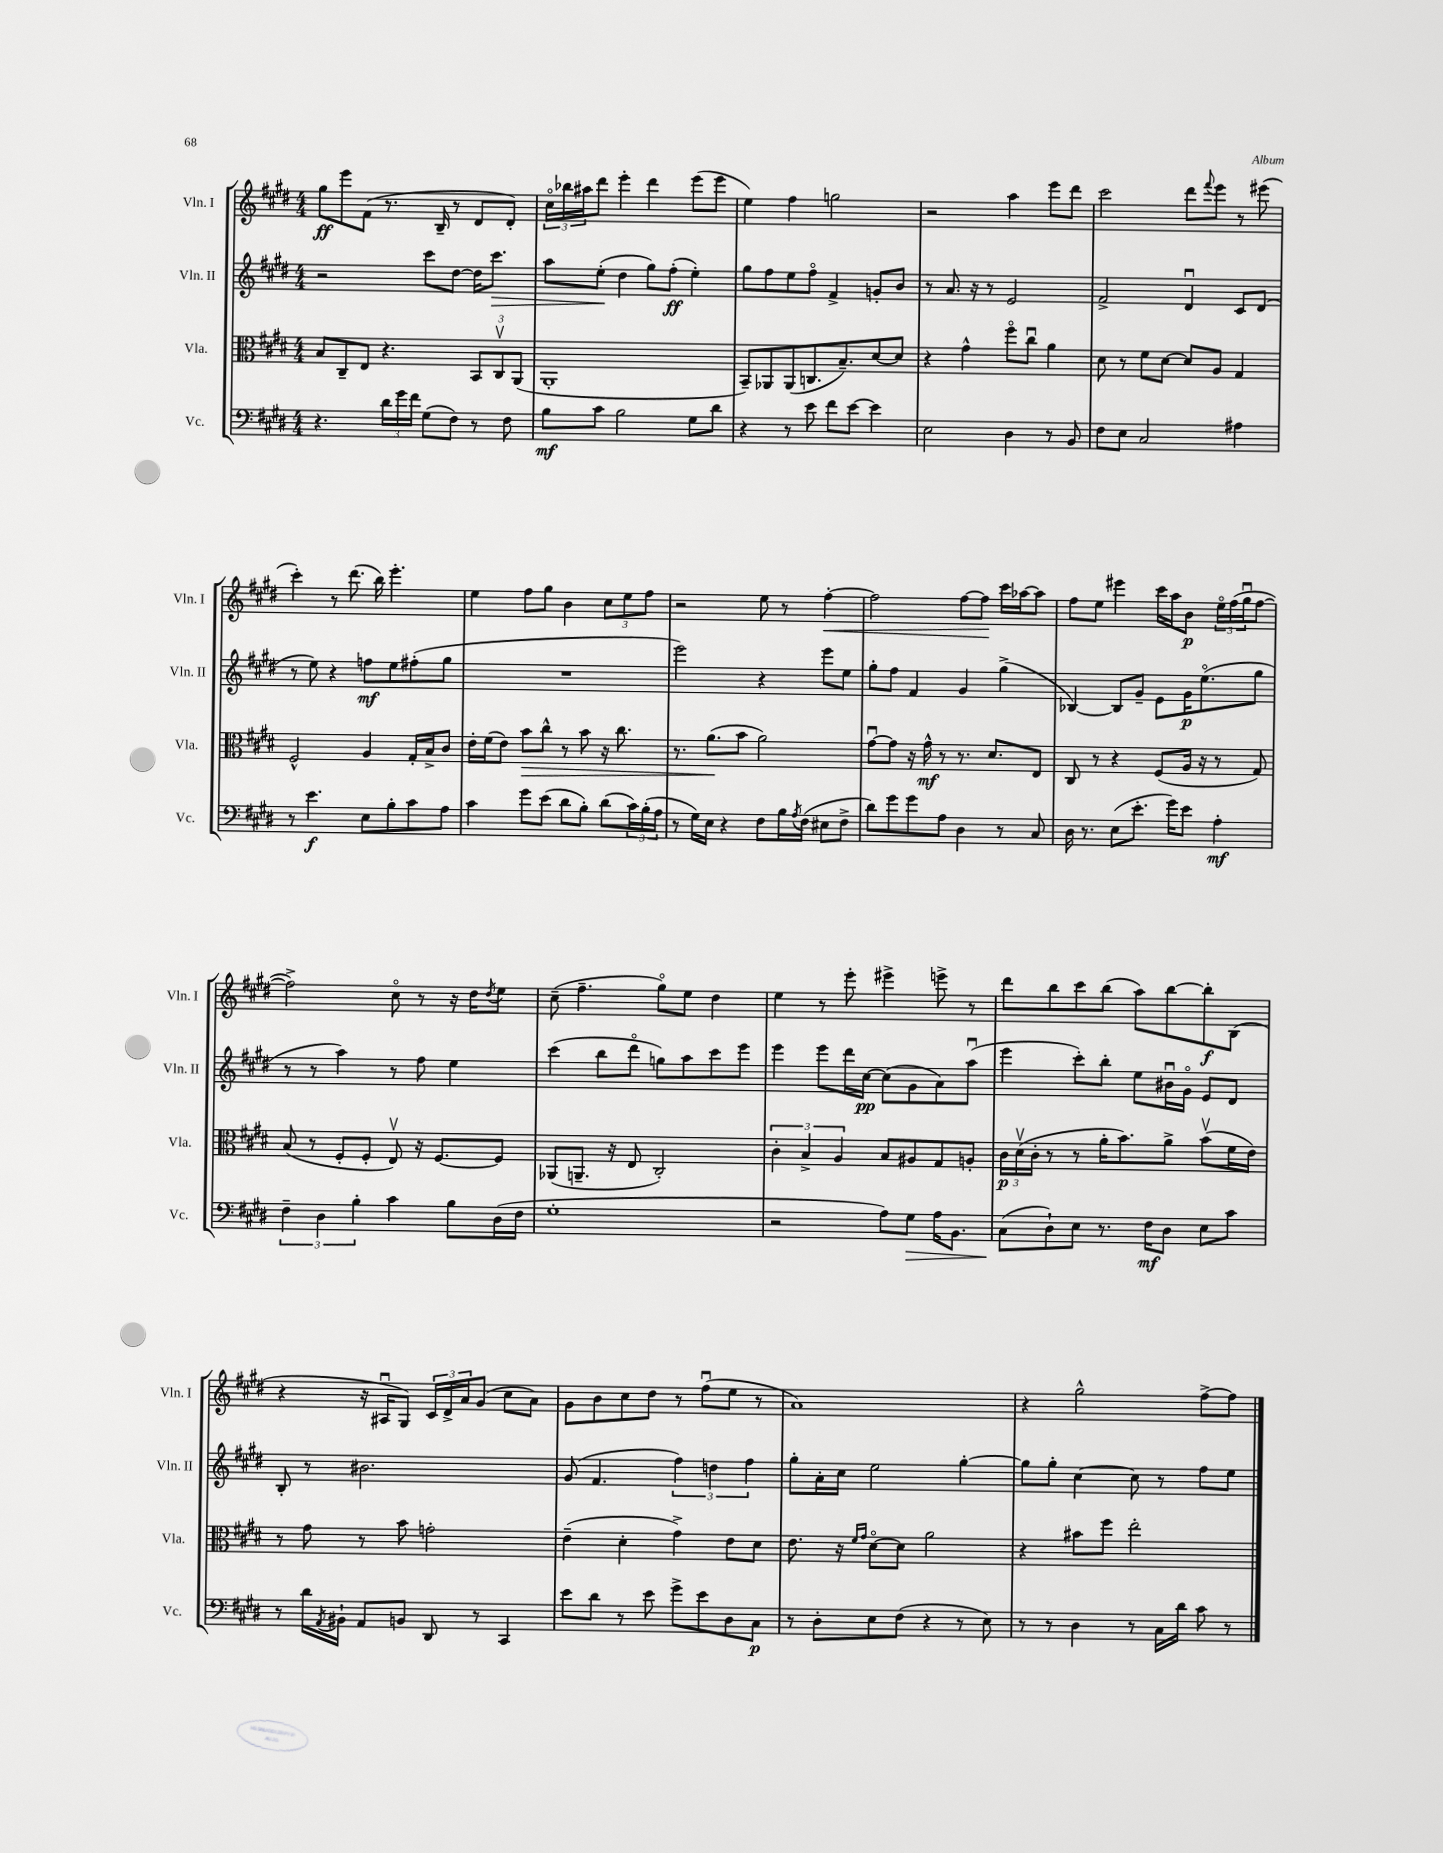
<<
\new StaffGroup <<
\new Staff = "s0" \with { instrumentName = "Vln. I" shortInstrumentName = "Vln. I" } {
    \clef treble \key e \major \numericTimeSignature \time 4/4
    gis''8\ff e'''8 fis'8( r8. b16-- r8 dis'8 dis'8-.) |
    \tuplet 3/2 { cis''16\flageolet bes''16 ais''16 } dis'''8 e'''4-. dis'''4 e'''8( e'''8 |
    e''4) fis''4 g''2 |
    r2 a''4 e'''8 dis'''8 |
    cis'''2 dis'''8 \appoggiatura { fis'''8 } e'''8 r8 eis'''8( |
    cis'''4-.) r8 dis'''8.( b''16) e'''4.-. |
    e''4 fis''8 gis''8 b'4 \tuplet 3/2 { cis''8 e''8 fis''8 } |
    r2 e''8 r8 fis''4~-.\< |
    fis''2 fis''8~ fis''8\! cis'''16 aes''16~ aes''8 |
    fis''8 e''8 eis'''4 cis'''16 a''16 b'8\p \tuplet 3/2 { e''16\flageolet fis''16( gis''16\downbow } fis''8~ |
    fis''2->) cis''8\flageolet r8 r16 dis''16 \acciaccatura { dis''8 } e''8 |
    cis''8--( fis''4.-- gis''8\flageolet) e''8 dis''4 |
    e''4 r8 e'''8-. eis'''4-> e'''8-> r8 |
    dis'''8 b''8 cis'''8 b''8( a''8) b''8~ b''8-.\f b8( |
    r4 r16 ais16\downbow gis8) \tuplet 3/2 { cis'16 dis'16-> a'16 } gis'8( cis''8 a'8) |
    gis'8 b'8 cis''8 dis''8 r8 fis''8\downbow( e''8 r8 |
    a'1) |
    r4 gis''2-^ fis''8~-> fis''8 \bar "|." |
}
\new Staff = "s1" \with { instrumentName = "Vln. II" shortInstrumentName = "Vln. II" } {
    \clef treble \key e \major \numericTimeSignature \time 4/4
    r2 cis'''8 dis''8~ dis''16 cis'''8.\> |
    a''8 e''8-.\!( dis''4 gis''8) fis''8-.\ff( e''4-.) |
    gis''8 fis''8 e''8 fis''8\flageolet fis'4-> g'8-. b'8 |
    r8 a'8. r16 r8 e'2 |
    fis'2-> dis'4\downbow cis'8 dis'8( |
    r8 e''8) r4 f''8\mf e''8 fis''8-.( gis''8 |
    R1 |
    e'''2) r4 e'''8 e''8 |
    gis''8-. fis''8 fis'4 gis'4 gis''4->( |
    bes4~) bes8 gis'8-- e'8 gis'16\p e''8.\flageolet( gis''8 |
    r8 r8 a''4) r8 fis''8 e''4 |
    cis'''4( b''8 dis'''8\flageolet g''8) a''8 cis'''8 e'''8 |
    e'''4 e'''8 dis'''16 cis''16~\pp cis''8( gis'8 a'8) a''8\downbow( |
    e'''4 cis'''8-.) b''8-. e''8 bis'16\downbow gis'16\flageolet e'8 dis'8 |
    b8-. r8 bis'2. |
    gis'8( fis'4. \tuplet 3/2 { fis''4) d''4 fis''4 } |
    gis''8-. a'16-. cis''16 e''2 gis''4~-. |
    gis''8 gis''8-. cis''4~ cis''8 r8 fis''8 e''8 \bar "|." |
}
\new Staff = "s2" \with { instrumentName = "Vla." shortInstrumentName = "Vla." } {
    \clef alto \key e \major \numericTimeSignature \time 4/4
    b8 cis8-- e8 r4. \tuplet 3/2 { b,8 cis8\upbow a,8( } |
    a,1-. |
    b,8--) aes,8 aes,8( c8. b8.--) dis'8~ dis'8 |
    r4 gis'4-^ fis''8\flageolet cis''8\downbow a'4 |
    dis'8 r8 fis'8 dis'8~ dis'8 a8 gis4 |
    fis2-^ a4 gis16-. b16-> cis'8 |
    e'16-. fis'16( e'8) b'8\> cis''8-^ r8 b'8 r16 cis''8. |
    r8. a'8.\!( b'8 a'2) |
    gis'8~\downbow gis'8 r16 gis'16-^\mf r8 r8. dis'8. e8 |
    cis8 r8 r4 fis8( a16 r16 r8 gis8) |
    b8( r8 fis8-. fis8-. e8\upbow) r16 fis8.~ fis8 |
    aes,8( a,8.-- r16 e8 cis2-.) |
    \tuplet 3/2 { cis'4-. b4-> a4 } b8 ais8 gis8 a8-. |
    \tuplet 3/2 { cis'16\p dis'16\upbow( cis'16-. } r8 r8 a'16-. b'8.) a'8-> b'8\upbow( fis'16 e'16) |
    r8 gis'8 r8 b'8 g'2-. |
    e'4--( dis'4-. gis'4->) e'8 dis'8 |
    e'8. r16 \grace { fis'16 gis'16 } dis'8~\flageolet dis'8 a'2 |
    r4 bis'8 fis''8 e''2-. \bar "|." |
}
\new Staff = "s3" \with { instrumentName = "Vc." shortInstrumentName = "Vc." } {
    \clef bass \key e \major \numericTimeSignature \time 4/4
    r4. \tuplet 3/2 { dis'16 gis'16 fis'16 } gis8( fis8) r8 fis8 |
    b8\mf cis'8 b2 gis8 dis'8 |
    r4 r8 e'8 fis'8 e'8~ e'4 |
    e2 dis4 r8 b,8 |
    fis8 e8 cis2 ais4 |
    r8 e'4.\f e8 b8-. cis'8 a8 |
    cis'4 gis'8 e'8( dis'8 b8-.) dis'8( \tuplet 3/2 { cis'16) b16-.( a16 } |
    r8 gis16) e16 r4 fis8 b16 \acciaccatura { a8 } fis16( eis8 fis8-> |
    dis'8) gis'8 gis'8 a8 dis4 r8 cis8 |
    dis16 r8. e8( e'8.-. gis'16) e'8 a4-.\mf |
    \tuplet 3/2 { fis4-- dis4 b4-. } cis'4 b8 dis16( fis16 |
    gis1-. |
    r2 a8) gis8\> a16 b,8. |
    cis8\!( dis8-!) e8 r8. fis16\mf dis8 e8 cis'8 |
    r8 dis'16 \acciaccatura { a,8 } bis,16-! a,8 b,8 dis,8 r8 cis,4 |
    e'8 dis'8 r8 e'8 gis'8-> e'8 dis8 cis8\p |
    r8 dis8-. e8 fis8( r4 r8 e8) |
    r8 r8 dis4 r8 cis16 dis'16 cis'8 r8 \bar "|." |
}
>>
>>
\layout { \context { \Score \remove "Bar_number_engraver" } }
